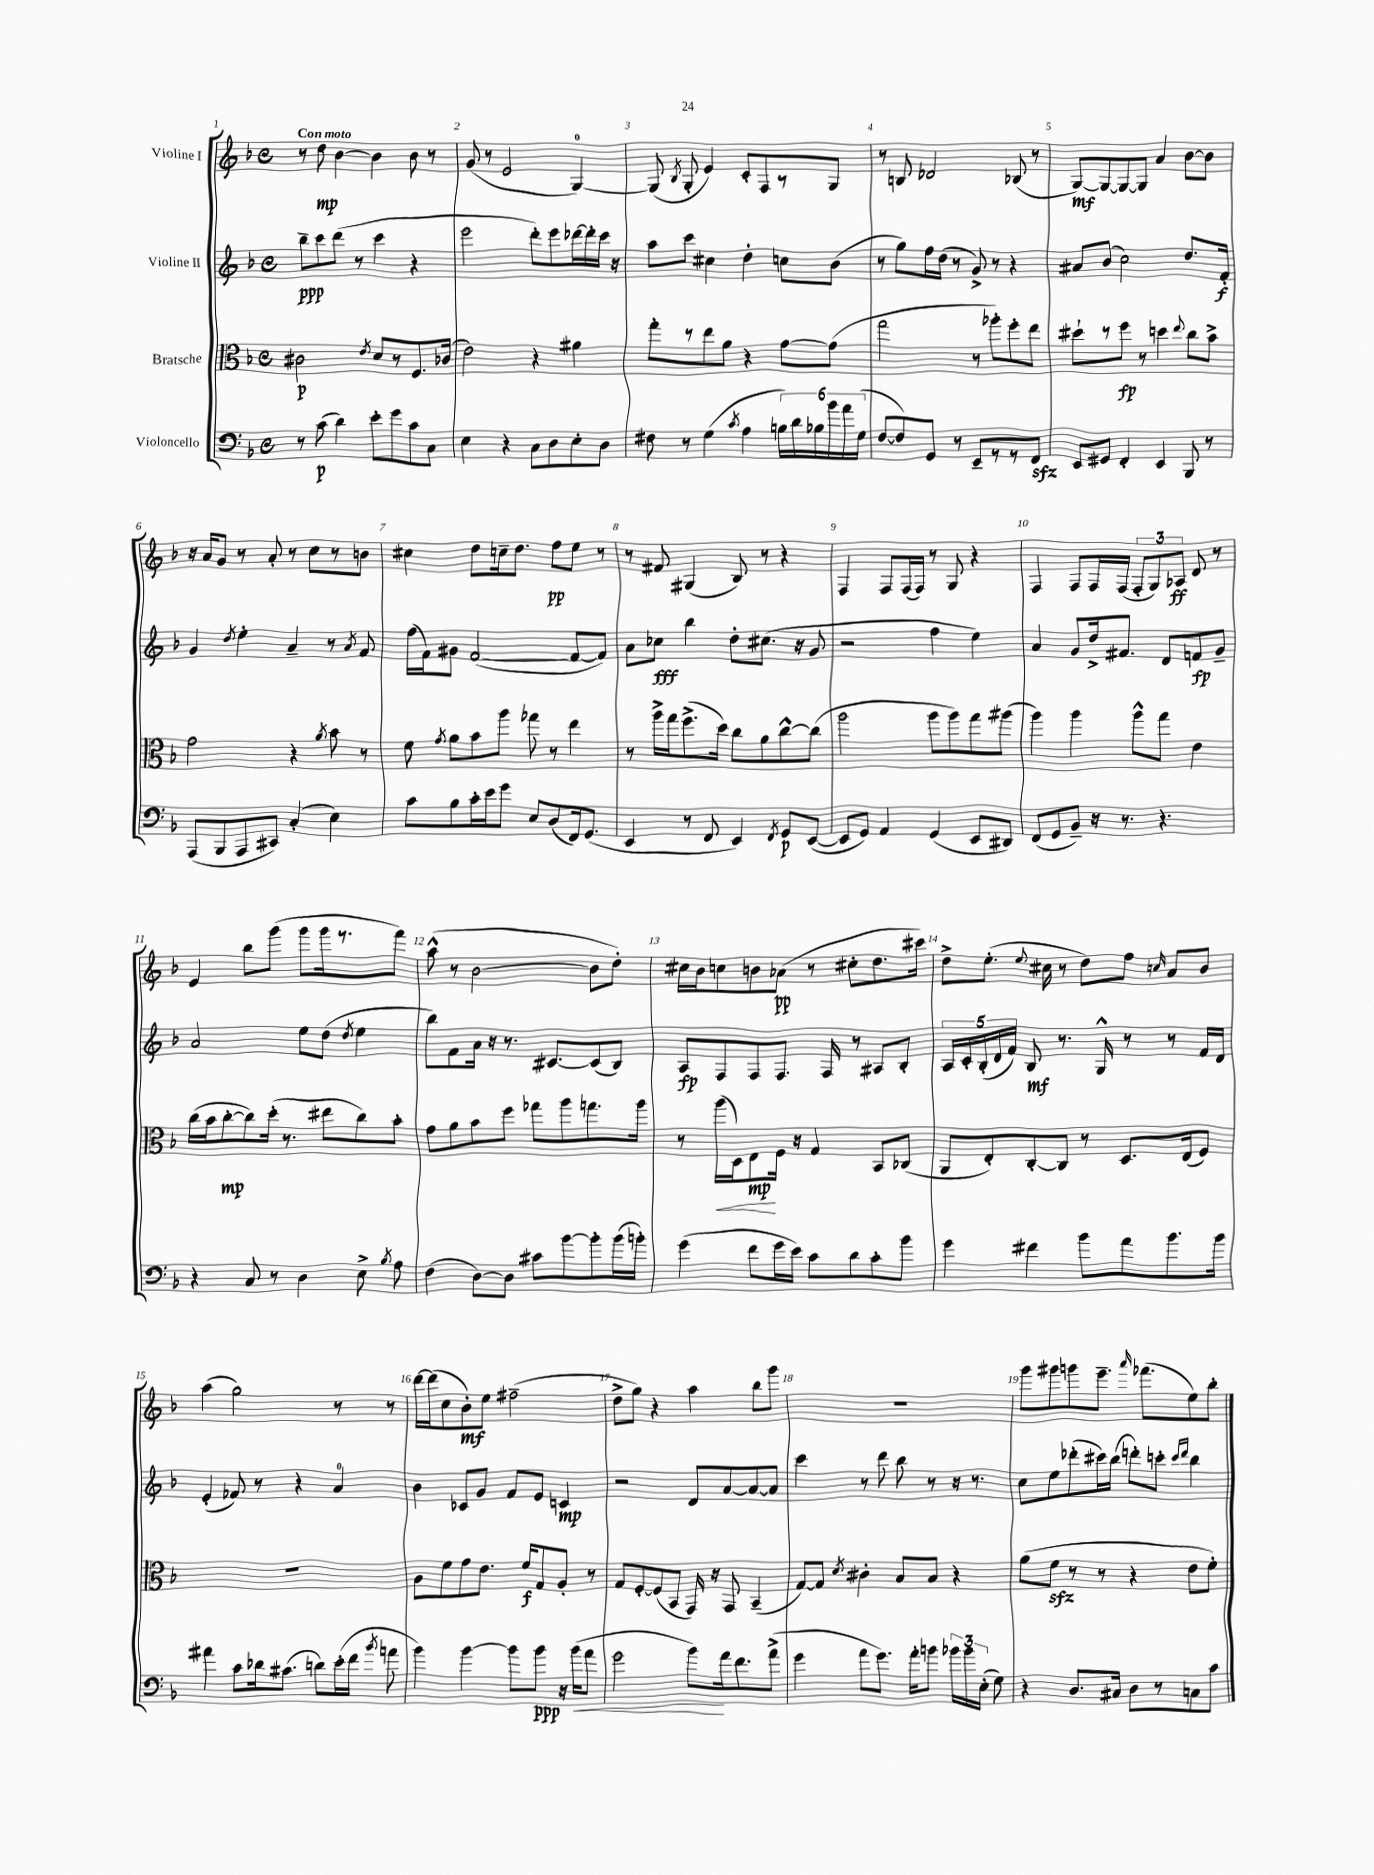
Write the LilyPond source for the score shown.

<<
\new StaffGroup <<
\new Staff = "s0" \with { instrumentName = "Violine I" } {
    \clef treble \key f \major \defaultTimeSignature \time 4/4 \tempo "Con moto"
    \autoBeamOff r8 d''8\mp bes'4~ bes'4 bes'8 r8 |
    g'8( r8 e'2 g4-0~) |
    g8( \acciaccatura { bes8 } g8-. e'4) c'8[-. f8 r8 g8] |
    r8 b8 des'2 bes8( r8 |
    g8[~\mf) g8~ g8~ g8] a'4 bes'8[~ bes'8] |
    r16 a'16[ g'8] r8 a'8-. r8 c''8[ r8 b'8] |
    cis''4 d''8[ c''16-- d''8.] f''8[\pp e''8] r8 |
    r8 fis'8 gis4( bes8) r8 r4 |
    f4 f8[ f16( f16]) r8 g8 r4 |
    f4 f8[ f16 f16]( \tuplet 3/2 { f8[-. g8) aes8]\ff } d'8 r8 |
    e'4 bes''8[ g'''8]( g'''8[ g'''16 r8. f'''8]) |
    a''8-^( r8 bes'2~ bes'8[ d''8]-.) |
    cis''16[ bes'16 c''8 b'8 aes'8]\pp( r8 cis''8[-. d''8. cis'''16]) |
    d''8[-> e''8.]-.( \appoggiatura { e''8 } cis''16 r8 d''8[) f''8] \grace { c''16 } a'8[ bes'8] |
    a''4( g''2) r8 r8 |
    d'''16[~ d'''16( c''8 bes'8-.\mf) e''8] fis''2--( |
    d''8[-> g''8]) r4 a''4 bes''8[ g'''8] |
    R1 |
    g'''8[ gis'''8 g'''8 e'''8.]-- \grace { a'''16 } fes'''8.[( e''8) bes''8]-. \bar "|." |
}
\new Staff = "s1" \with { instrumentName = "Violine II" } {
    \clef treble \key f \major \defaultTimeSignature \time 4/4
    \autoBeamOff bes''8[--\ppp c'''8 d'''8]( r8 c'''4 r4 |
    e'''2 d'''8[-.) e'''8 des'''16~ des'''16-. c'''16] r16 |
    a''8[ c'''8] cis''4 d''4-. c''8[ bes'8]( |
    r8 g''8[) f''16 d''16]( r8 g'8->) r8 r4 |
    ais'8[ bes'8]( c''2) d''8.[ f'16]-.\f |
    g'4 \acciaccatura { d''8 } e''4-. a'4-- r8 \acciaccatura { a'8 } f'8 |
    f''16[( f'16) gis'8] f'2~( f'8[~ f'8]) |
    a'8[ ces''8]\fff bes''4 d''8[-. cis''8.]( r16 g'8 |
    r2 f''4 e''4) |
    a'4 g'8[ d''16-> fis'8.] d'8[ f'8\fp g'8]-- |
    a'2 e''8[ d''8]( \acciaccatura { d''8 } e''4 |
    bes''8[) f'8 a'16] r16 r8. cis'8.[~ cis'8( bes8]) |
    a8[\fp f8 f8 f8.] f16 r8 ais8[ bes8]-. |
    \tuplet 5/4 { a16[ c'16-. bes16-.( d'16 f'16]) } bes8\mf r8. g16-^ r8 r8 f'16[ d'16] |
    e'4-.( fes'8) r8 r4 a'4-0 |
    bes'4 ces'8[ g'8] f'8[ e'8] c'4\mp |
    r2 d'8[ a'8~ a'8~ a'8] |
    c'''4 r8 d'''8 bes''8 r8 r16 r8. |
    c''8[ e''8 des'''8-.( cis'''16) bes''16]( d'''8[-.) c'''8]-. \grace { c'''16[ d'''16] } bes''4 \bar "|." |
}
\new Staff = "s2" \with { instrumentName = "Bratsche" } {
    \clef alto \key f \major \defaultTimeSignature \time 4/4
    \autoBeamOff cis'2\p \acciaccatura { e'8 } d'8[ r8 f8. ces'16]( |
    e'2) r4 ais'4 |
    g''8[-. r8 e''8 a'8] r4 g'8[~ g'8]( |
    g''2 r8 aes''8[-.) f''8-. e''8] |
    dis''8[-! r8 f''8]\fp r8 d''4 \appoggiatura { e''8 } c''8[ bes'8]-> |
    g'2 r4 \acciaccatura { a'8 } bes'8 r8 |
    f'8 \acciaccatura { g'8 } a'8[ bes'8 a''8] ges''8 r8 e''4 |
    r8 a''16[-> g''16 f''8.->( d''16]) c''8[ a'8 c''8~-^ c''8]( |
    a''2 a''8[ a''8) g''8 ais''8]( |
    a''4) a''4 a''8[-^ g''8] e'4 |
    c''16[( bes'16 c''8~-.\mp c''8) d''16]-.( r8. eis''8[ c''8) bes'8]-. |
    g'8[ a'8 bes'8 f''8] ges''8[ a''8 g''8. a''16] |
    r8 a''16[\<( d16) e8\mp\! f16] r16 g4 bes,8[ ces8]( |
    a,8[ e8-.) c8~-. c8] r8 d8.[ e16( f8]) |
    R1 |
    a8[ f'8 g'8 e'8.] f'16[\f g8 a8]-. r8 |
    g8[ f8~-. f8( bes,8] g,16) r16 g,8 bes,4--( |
    g8[~) g8] \acciaccatura { d'8 } cis'4-. bes8[ bes8] r4 |
    a'8[( f'8]\sfz r8 r8 r4 e'8[ f'8]-.) \bar "|." |
}
\new Staff = "s3" \with { instrumentName = "Violoncello" } {
    \clef bass \key f \major \defaultTimeSignature \time 4/4
    \autoBeamOff r8 c'8\p( d'4) e'8[-. g'8 c'8 c8] |
    e4 r4 c8[ d8 e8-. d8] |
    fis8 r8 g4( \acciaccatura { c'8 } a4 \tuplet 6/4 { b16[) d'16 bes16 bes'16 a'16 g16]( } |
    f8[~ f8) g,8] r8 e,8[-- r8 r8 f,8]\sfz |
    e,8[ gis,8] f,4-. e,4 bes,,8 r8 |
    a,,8[( bes,,8 a,,8 cis,8]) c4-.( e4) |
    c'8[ bes8 c'16-. e'16 g'8] e8[ d8( f,16) g,8.]( |
    e,4 r8 f,8 e,4) \acciaccatura { f,8 } g,8[\p e,8]~( |
    e,8[ g,8]) a,4 g,4( e,8[ dis,8]) |
    f,8[( g,8 bes,8]--) r16 r8. r4. |
    r4 c8 r8 d4 e8-> \acciaccatura { bes8 } a8 |
    f4( d8[~) d8] cis'8[ bes'8~ bes'8-. bes'16( b'16]-.) |
    g'4( f'8[ g'16 e'16]) c'8[ d'8 c'8-. bes'8] |
    g'4 fis'4 bes'8[ a'8 bes'8. bes'16] |
    ais'4 c'8[ des'16 cis'8.]( d'8[) e'16-.( f'16] \acciaccatura { bes'8 } a'8 |
    bes'4) bes'4~ bes'8[ bes'8]\ppp r16 bes'16[\<( a'8] |
    g'2 bes'8[\!) a'16 f'8. a'8]->( |
    g'4 a'8[ g'8.]) a'16[-. b'8] \tuplet 3/2 { bes'16[ bes'16 e16]-.( } g8) |
    r4 d8.[ cis16] d8[ r8 c8 c'8] \bar "|." |
}
>>
>>
\layout { \context { \Score \override BarNumber.break-visibility = ##(#f #t #t) barNumberVisibility = #all-bar-numbers-visible } }
